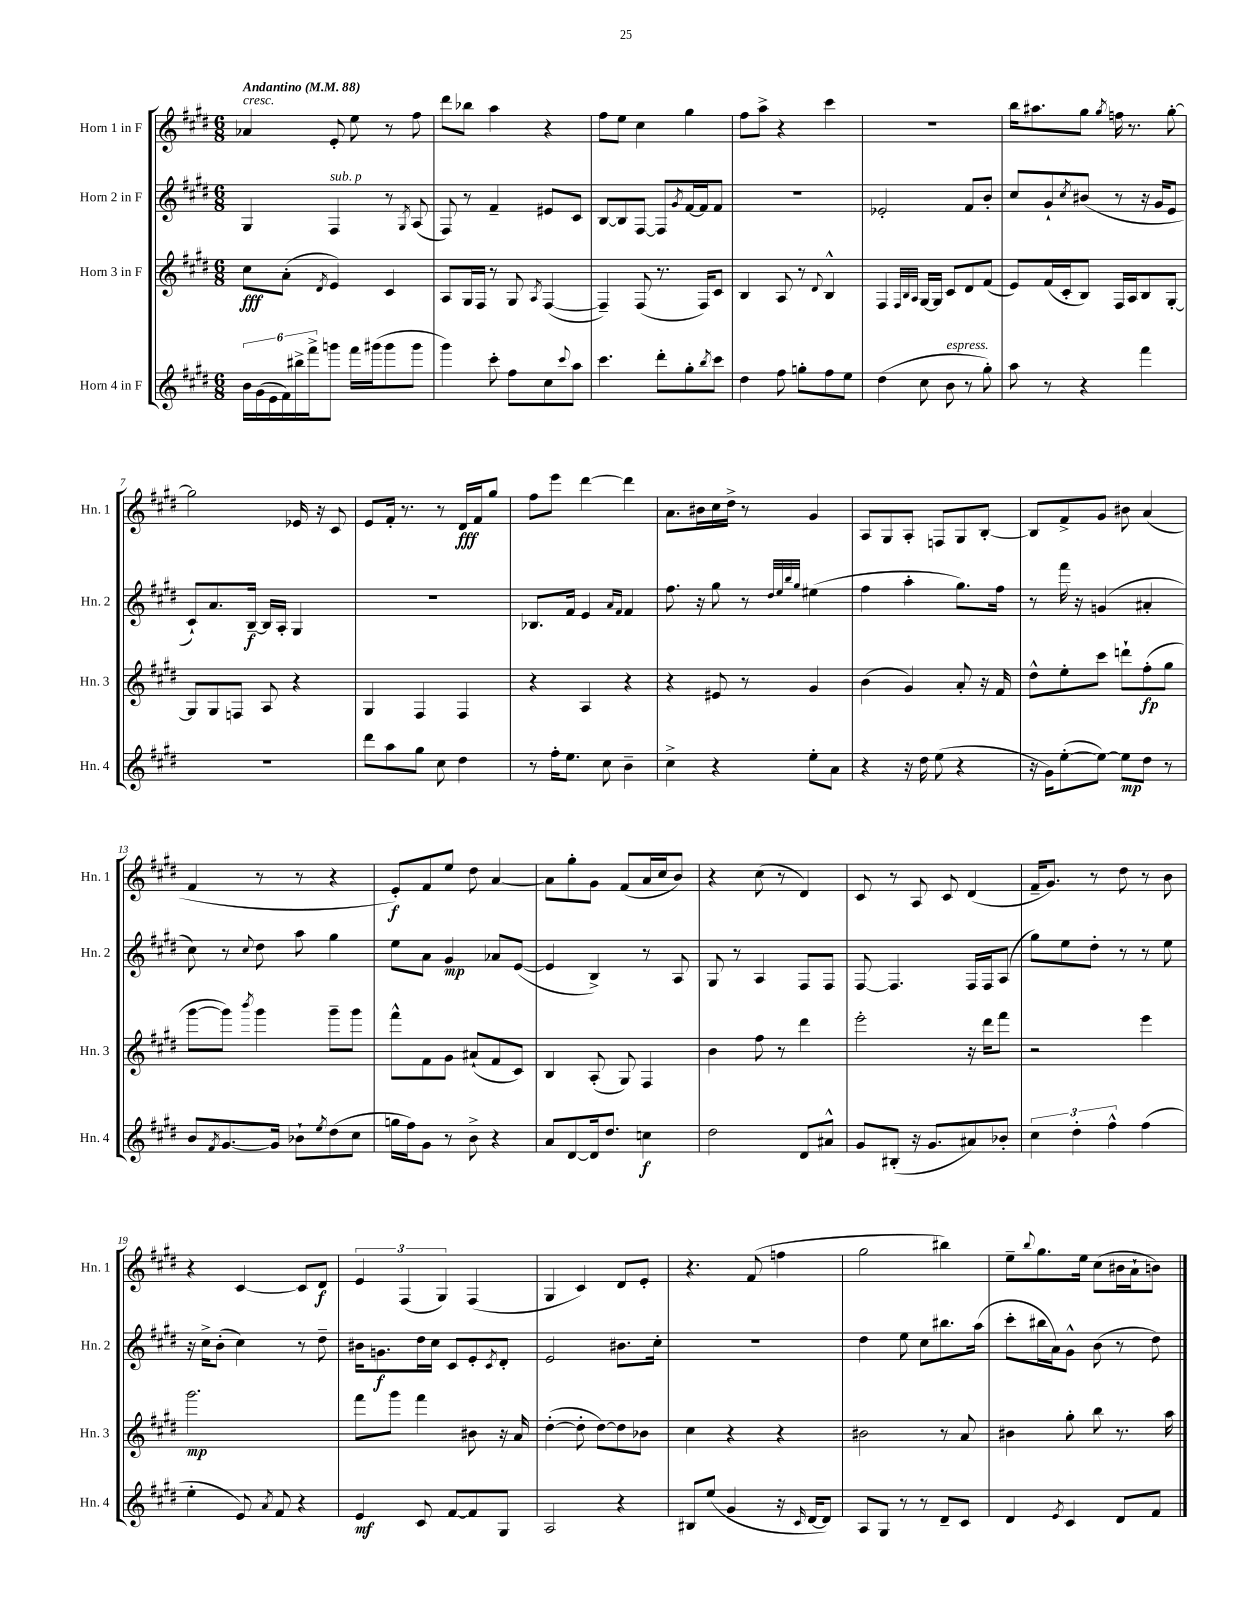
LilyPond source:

<<
\new StaffGroup <<
\new Staff = "s0" \with { instrumentName = "Horn 1 in F" shortInstrumentName = "Hn. 1" } {
    \clef treble \key e \major \numericTimeSignature \time 6/8 \tempo "Andantino" 4 = 88
    aes'4^\markup { \italic "cresc." } e'8-. e''8 r8 fis''8 |
    dis'''8 bes''8 a''4 r4 |
    fis''8 e''8 cis''4 gis''4 |
    fis''8 a''8-> r4 cis'''4 |
    R2. |
    b''16 ais''8. gis''8 \acciaccatura { gis''8 } f''16 r8. gis''8~-. |
    gis''2 ees'16 r16 cis'8 |
    e'8 fis'16-. r8. r8 dis'16\fff fis'16 gis''8 |
    fis''8 e'''8 dis'''4~ dis'''4 |
    a'8. bis'16 cis''16 dis''16-> r8 gis'4 |
    a8 gis8 a8-. f8 gis8 b8~-. |
    b8 fis'8-> gis'8 bis'8 a'4( |
    fis'4 r8 r8 r4 |
    e'8-.\f) fis'8 e''8 dis''8 a'4~ |
    a'8 gis''8-. gis'8 fis'8( a'16 cis''16 b'8) |
    r4 cis''8( r8 dis'4) |
    cis'8 r8 a8 cis'8 dis'4( |
    fis'16-- gis'8.) r8 dis''8 r8 b'8 |
    r4 cis'4~ cis'8 dis'8\f |
    \tuplet 3/2 { e'4 fis4( gis4) } fis4( |
    gis4 cis'4) dis'8 e'8-. |
    r4. fis'8( f''4 |
    gis''2 bis''4) |
    e''8-- \appoggiatura { b''8 } gis''8. e''16 cis''8( bis'16 a'16-! b'8) \bar "|." |
}
\new Staff = "s1" \with { instrumentName = "Horn 2 in F" shortInstrumentName = "Hn. 2" } {
    \clef treble \key e \major \numericTimeSignature \time 6/8
    gis4 fis4^\markup { \italic "sub. p" } r8 \acciaccatura { gis8 } a8( |
    fis8) r8 fis'4-- eis'8 cis'8 |
    b8~ b8 fis8~ fis8 \acciaccatura { gis'8 } fis'16~ fis'16 fis'8 |
    R2. |
    ees'2-. fis'8 b'8-. |
    cis''8 gis'8-! \acciaccatura { cis''8 } bis'8( r8 r16 gis'16 e'8 |
    cis'8-!) a'8. b16~--\f b16 a16-. gis4 |
    R2. |
    bes8. fis'16 e'4 \grace { a'16 fis'16 } fis'4 |
    fis''8. r16 gis''8 r8 \grace { dis''32 e''32 b''32 gis''32 } eis''4( |
    fis''4 a''4-. gis''8.) fis''16 |
    r8 fis'''16 r16 g'4( ais'4-. |
    cis''8) r8 \appoggiatura { cis''8 } dis''8 a''8 gis''4 |
    e''8 a'8 gis'4\mp aes'8 e'8~( |
    e'4 b4->) r8 a8 |
    gis8 r8 a4 fis8 fis8 |
    fis8~ fis4. fis16 fis16 a8( |
    gis''8) e''8 dis''8-. r8 r8 e''8 |
    r16 cis''16-> b'8-.( cis''4) r8 dis''8-- |
    bis'16 g'8.\f dis''16 cis''16 cis'8 e'8-. \acciaccatura { cis'8 } dis'8-. |
    e'2 bis'8. cis''16-. |
    R2. |
    dis''4 e''8 cis''8 bis''8. a''16( |
    cis'''8-. bis''16 a'16) gis'8-^ b'8( r8 dis''8) \bar "|." |
}
\new Staff = "s2" \with { instrumentName = "Horn 3 in F" shortInstrumentName = "Hn. 3" } {
    \clef treble \key e \major \numericTimeSignature \time 6/8
    cis''8\fff a'8-.( \acciaccatura { dis'8 } e'4) cis'4 |
    a8 gis16 fis16 r8 gis8 \acciaccatura { a8 } fis4~( |
    fis4--) fis8( r8. fis16) cis'8 |
    b4 a8 r8 \appoggiatura { dis'8 } b4-^ |
    fis4 \grace { fis32 b32 a32 } gis16~ gis16 cis'8 dis'8 fis'8( |
    e'8) fis'16( cis'16-. b8) fis16 a16 b8 gis8~-. |
    gis8 gis8 f8 a8 r4 |
    gis4 fis4 fis4 |
    r4 a4 r4 |
    r4 eis'8 r8 gis'4 |
    b'4( gis'4) a'8-. r16 fis'16 |
    dis''8-^ e''8-. cis'''8 d'''8-! fis''8-.\fp( gis''8 |
    gis'''8~ gis'''8) \acciaccatura { b'''8 } gis'''4 gis'''8-- gis'''8 |
    fis'''8-^ fis'8 gis'8 ais'8-!( fis'8 cis'8) |
    b4 a8-.( gis8) fis4 |
    b'4 fis''8 r8 dis'''4 |
    e'''2-. r16 dis'''16 fis'''8 |
    r2 e'''4 |
    gis'''2.\mp |
    fis'''8 gis'''8 fis'''4 bis'8 r16 a'16 |
    dis''4~-.( dis''8-. dis''8~) dis''8 bes'8 |
    cis''4 r4 r4 |
    bis'2 r8 a'8 |
    bis'4 gis''8-. b''8 r8. a''16 \bar "|." |
}
\new Staff = "s3" \with { instrumentName = "Horn 4 in F" shortInstrumentName = "Hn. 4" } {
    \clef treble \key e \major \numericTimeSignature \time 6/8
    \tuplet 6/4 { b'16 gis'16( e'16 fis'16) bis''16-> fis'''16-> } g'''8 fis'''16 gis'''16( gis'''8 gis'''8 |
    gis'''4) cis'''8-. fis''8 cis''8 \appoggiatura { cis'''8 } a''8 |
    cis'''4. dis'''8-. gis''8-. \acciaccatura { b''8 } cis'''8 |
    dis''4 fis''8 g''8-. fis''8 e''8 |
    dis''4( cis''8 b'8^\markup { \italic "espress." } r8 gis''8-.) |
    a''8 r8 r4 fis'''4 |
    R2. |
    dis'''8 a''8 gis''8 cis''8 dis''4 |
    r8 fis''16-. e''8. cis''8 b'4-- |
    cis''4-> r4 e''8-. a'8 |
    r4 r16 dis''16 e''8( r4 |
    r16 gis'16) e''8~-.( e''8~) e''8\mp dis''8 r8 |
    b'8 \acciaccatura { fis'8 } gis'8.~ gis'16 bes'8-! \acciaccatura { e''8 } dis''8( cis''8 |
    g''16 fis''16) gis'8 r8 b'8-> r4 |
    a'8 dis'8~ dis'16 dis''8. c''4\f |
    dis''2 dis'8 ais'8-^ |
    gis'8 bis8-.( r16 gis'8. ais'8) bes'8-. |
    \tuplet 3/2 { cis''4 dis''4-. fis''4-^ } fis''4( |
    e''4-. e'8) \acciaccatura { a'8 } fis'8 r4 |
    e'4\mf cis'8 fis'8~ fis'8 gis8 |
    a2 r4 |
    bis8 e''8( gis'4 r16 \grace { cis'16 } dis'16~ dis'8) |
    a8 gis8 r8 r8 dis'8-- cis'8 |
    dis'4 \acciaccatura { e'8 } cis'4 dis'8 fis'8 \bar "|." |
}
>>
>>
